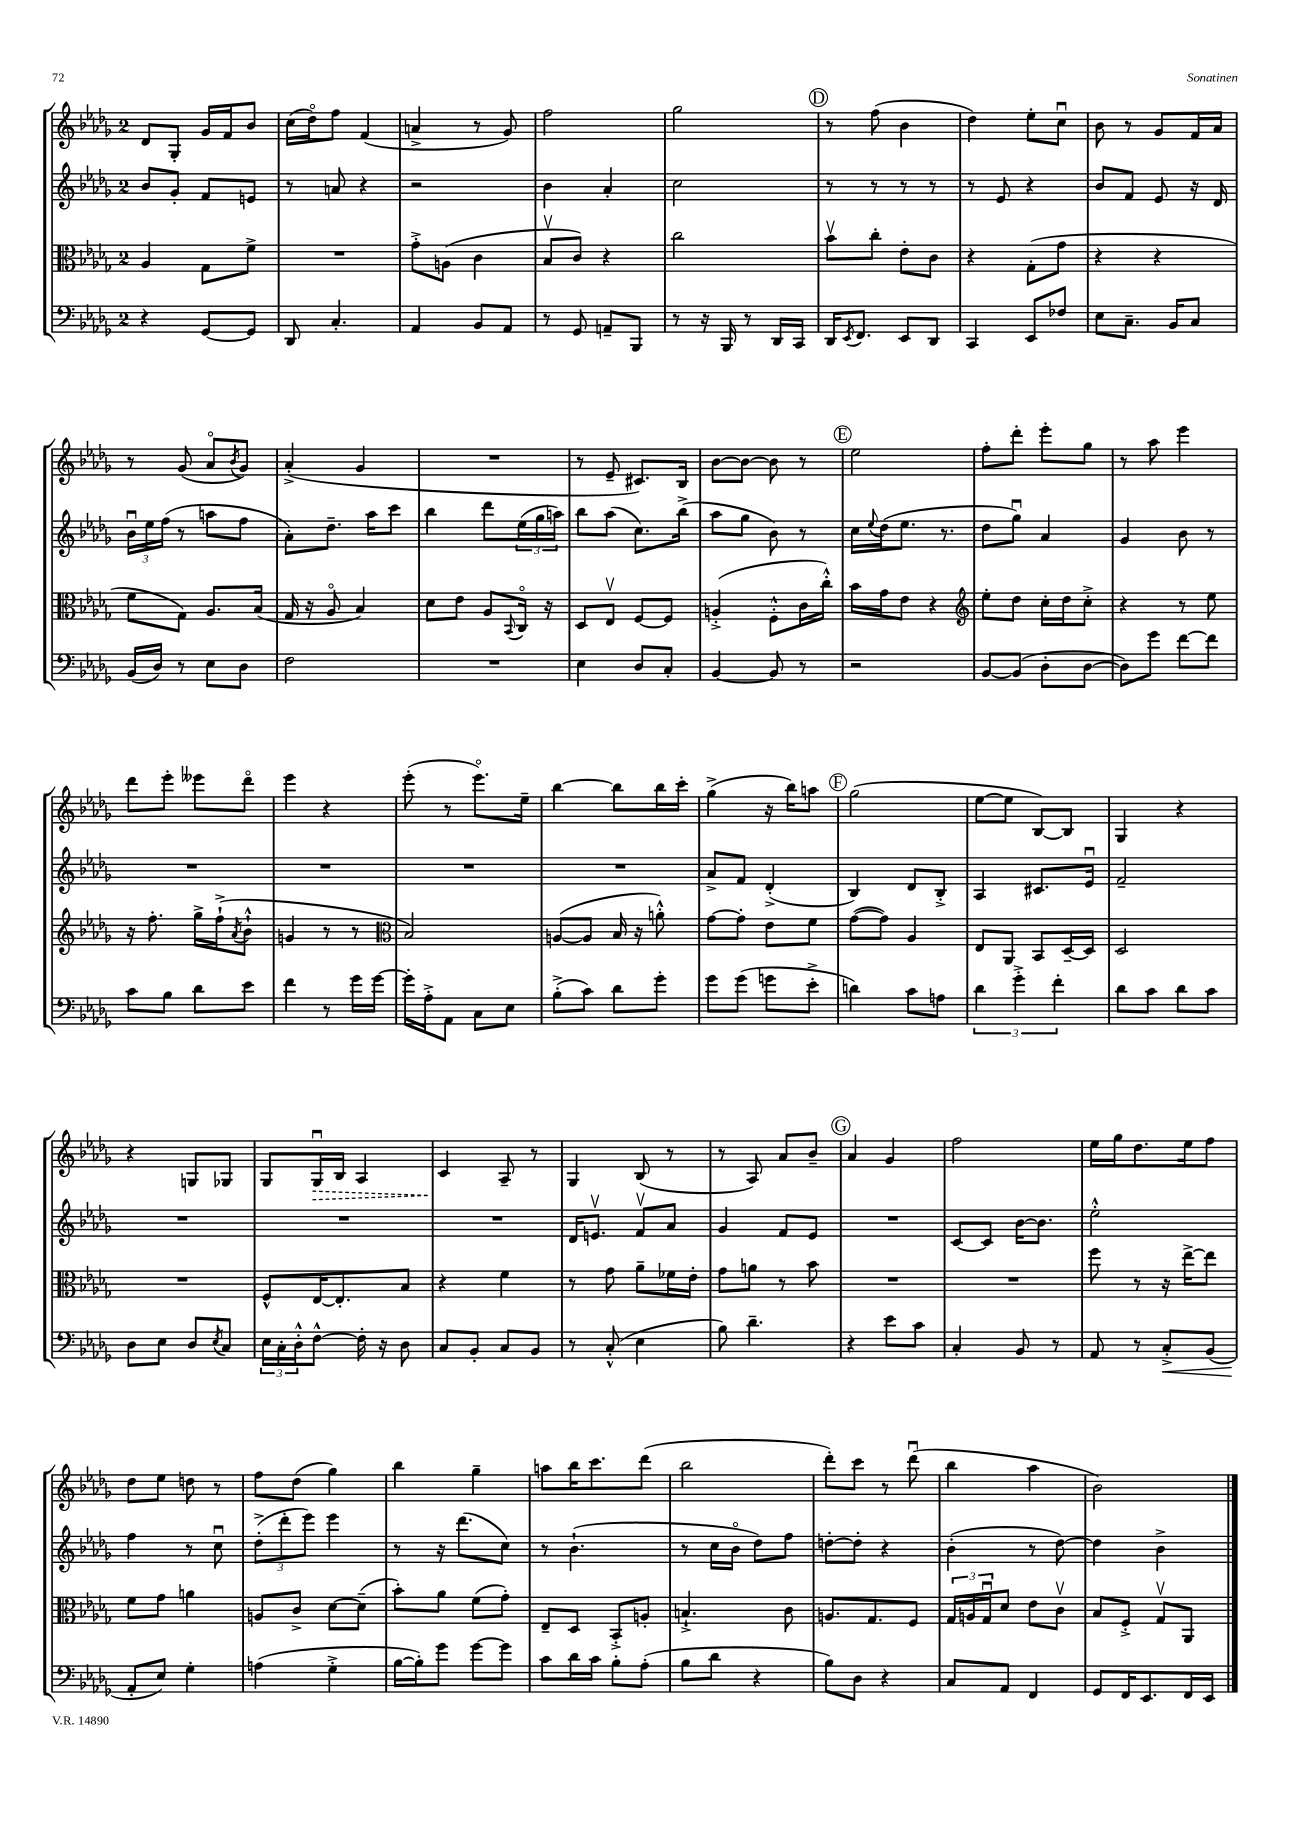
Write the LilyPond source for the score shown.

<<
\new StaffGroup <<
\new Staff = "s0" {
    \clef treble \key des \major \once \override Staff.TimeSignature.style = #'single-digit \time 2/4
    des'8 ges8-. ges'16 f'16 bes'8 |
    c''16( des''16\flageolet) f''8 f'4( |
    a'4-> r8 ges'8) |
    f''2 |
    ges''2 |
    \mark \markup { \circle "D" } r8 f''8( bes'4 |
    des''4) ees''8-. c''8\downbow |
    bes'8 r8 ges'8 f'16 aes'16 |
    r8 ges'8( aes'8\flageolet \acciaccatura { bes'8 } ges'8) |
    aes'4-.->( ges'4 |
    R2 |
    r8 ees'8-- cis'8.) bes16 |
    bes'8~ bes'8~ bes'8 r8 |
    \mark \markup { \circle "E" } ees''2 |
    f''8-. des'''8-. ees'''8-. ges''8 |
    r8 aes''8 ees'''4 |
    des'''8 ees'''8-. eeses'''8 des'''8\flageolet |
    ees'''4 r4 |
    ees'''8-.( r8 ees'''8.\flageolet) ees''16-- |
    bes''4~ bes''8 bes''16 c'''16-. |
    ges''4->( r16 bes''16) a''8 |
    \mark \markup { \circle "F" } ges''2( |
    ees''8~ ees''8 bes8~) bes8 |
    ges4 r4 |
    r4 g8 ges8 |
    ges8 \once \override Hairpin.style = #'dashed-line ges16\downbow\> bes16 aes4 |
    c'4\! aes8-- r8 |
    ges4 bes8( r8 |
    r8 aes8) aes'8 bes'8-- |
    \mark \markup { \circle "G" } aes'4 ges'4 |
    f''2 |
    ees''16 ges''16 des''8. ees''16 f''8 |
    des''8 ees''8 d''8 r8 |
    f''8 des''8( ges''4) |
    bes''4 ges''4-- |
    a''8 bes''16 c'''8. des'''8( |
    bes''2 |
    des'''8-.) c'''8 r8 des'''8\downbow( |
    bes''4 aes''4 |
    bes'2) \bar "|." |
}
\new Staff = "s1" {
    \clef treble \key des \major \once \override Staff.TimeSignature.style = #'single-digit \time 2/4
    bes'8 ges'8-. f'8 e'8 |
    r8 a'8 r4 |
    r2 |
    bes'4 aes'4-. |
    c''2 |
    \mark \markup { \circle "D" } r8 r8 r8 r8 |
    r8 ees'8 r4 |
    bes'8 f'8 ees'8 r16 des'16 |
    \tuplet 3/2 { bes'16\downbow ees''16 f''16( } r8 a''8 f''8 |
    aes'8-.) des''8.-- aes''16 c'''8 |
    bes''4 des'''8 \tuplet 3/2 { ees''16( ges''16 a''16) } |
    bes''8 aes''8( c''8.) bes''16->( |
    aes''8 ges''8 bes'8) r8 |
    \mark \markup { \circle "E" } c''16 \appoggiatura { ees''8 } des''16( ees''8. r8. |
    des''8 ges''8\downbow) aes'4 |
    ges'4 bes'8 r8 |
    R2 |
    R2 |
    R2 |
    R2 |
    aes'8-> f'8 des'4-.->( |
    \mark \markup { \circle "F" } bes4) des'8 bes8-.-> |
    aes4 cis'8. ees'16\downbow |
    f'2-- |
    R2 |
    R2 |
    R2 |
    des'16 e'8.\upbow f'8\upbow aes'8 |
    ges'4 f'8 ees'8 |
    \mark \markup { \circle "G" } R2 |
    c'8~ c'8 bes'16~ bes'8. |
    ees''2-.-^ |
    f''4 r8 c''8\downbow |
    \tuplet 3/2 { des''8-.->( des'''8-. ees'''8) } ees'''4 |
    r8 r16 des'''8.( c''8) |
    r8 bes'4.-!( |
    r8 c''16 bes'16\flageolet des''8) f''8 |
    d''8~-. d''8-. r4 |
    bes'4-.( r8 des''8~) |
    des''4 bes'4-> \bar "|." |
}
\new Staff = "s2" {
    \clef alto \key des \major \once \override Staff.TimeSignature.style = #'single-digit \time 2/4
    aes4 ges8 f'8-> |
    R2 |
    ges'8-.-> a8( c'4 |
    bes8\upbow c'8) r4 |
    c''2 |
    \mark \markup { \circle "D" } bes'8\upbow c''8-. ees'8-. c'8 |
    r4 ges8-.( ges'8 |
    r4 r4 |
    f'8 ges8) aes8. bes16( |
    ges16 r16 aes8\flageolet bes4) |
    des'8 ees'8 aes8 \appoggiatura { bes,8 } c16\flageolet r16 |
    des8 ees8\upbow f8~ f8 |
    a4-.->( f8-.-^ c'16 c''16-.-^) |
    \mark \markup { \circle "E" } bes'16 ges'16 ees'8 r4 |
    \clef treble ees''8-. des''8 c''16-. des''16 c''8-.-> |
    r4 r8 ees''8 |
    r16 f''8.-. ges''16-> f''16-!->( \acciaccatura { aes'8 } bes'8-!-^ |
    g'4 r8 r8 |
    \clef alto bes2) |
    a8~( a8 bes16 r16 a'8-.-^) |
    ges'8~ ges'8-. ees'8 f'8 |
    \mark \markup { \circle "F" } ges'8~( ges'8) aes4 |
    ees8 aes,8 bes,8 des16~-- des16 |
    des2 |
    R2 |
    f8-^ ees16~ ees8.-. bes8 |
    r4 f'4 |
    r8 ges'8 aes'8-- fes'16 ees'16-. |
    ges'8 a'8 r8 bes'8 |
    \mark \markup { \circle "G" } R2 |
    R2 |
    f''8 r8 r16 ees''16~-> ees''8 |
    f'8 ges'8 a'4 |
    a8 c'8-> des'8~ des'8--( |
    bes'8-.) aes'8 f'8( ges'8-.) |
    ees8-- des8 bes,8-.-> a8-. |
    b4.-!-> c'8 |
    a8. ges8. f8 |
    \tuplet 3/2 { ges16 a16 ges16\downbow } des'8 ees'8 c'8\upbow |
    bes8 f8-.-> ges8\upbow aes,8 \bar "|." |
}
\new Staff = "s3" {
    \clef bass \key des \major \once \override Staff.TimeSignature.style = #'single-digit \time 2/4
    r4 ges,8~ ges,8 |
    des,8 c4.-. |
    aes,4 bes,8 aes,8 |
    r8 ges,8 a,8-- bes,,8 |
    r8 r16 bes,,16 r8 des,16 c,16 |
    \mark \markup { \circle "D" } des,16 \acciaccatura { ees,8 } f,8. ees,8 des,8 |
    c,4 ees,8 fes8 |
    ees8 c8.-- bes,16 c8 |
    bes,16( des16) r8 ees8 des8 |
    f2 |
    R2 |
    ees4 des8 c8-. |
    bes,4~ bes,8 r8 |
    \mark \markup { \circle "E" } r2 |
    bes,8~ bes,8( des8-. des8~ |
    des8) ges'8 f'8~ f'8 |
    c'8 bes8 des'8 ees'8 |
    f'4 r8 ges'16 ges'16~ |
    ges'16-. aes16-.-> aes,8 c8 ees8 |
    bes8-.->( c'8) des'8 ges'8-. |
    ges'8 ges'8( g'8 ees'8-.-> |
    \mark \markup { \circle "F" } d'4) c'8 a8 |
    \tuplet 3/2 { des'4 ges'4-.-> f'4-. } |
    des'8 c'8 des'8 c'8 |
    des8 ees8 des8 \acciaccatura { ees8 } c8 |
    \tuplet 3/2 { ees16 c16-. des16-.-^ } f8~-^ f16-. r16 des8 |
    c8 bes,8-. c8 bes,8 |
    r8 c8-.-^( ees4 |
    bes8) des'4.-- |
    \mark \markup { \circle "G" } r4 ees'8 c'8 |
    c4-. bes,8 r8 |
    aes,8 r8 c8-.->\< bes,8( |
    aes,8-.\! ees8) ges4-. |
    a4( ges4-.-> |
    bes16~ bes16-.) ges'8 ges'8~ ges'8 |
    c'8 des'16 c'16 bes8-. aes8-.( |
    bes8 des'8 r4 |
    bes8) des8 r4 |
    c8 aes,8 f,4 |
    ges,8 f,16 ees,8. f,16 ees,16 \bar "|." |
}
>>
>>
\layout { \context { \Score \remove "Bar_number_engraver" } }
